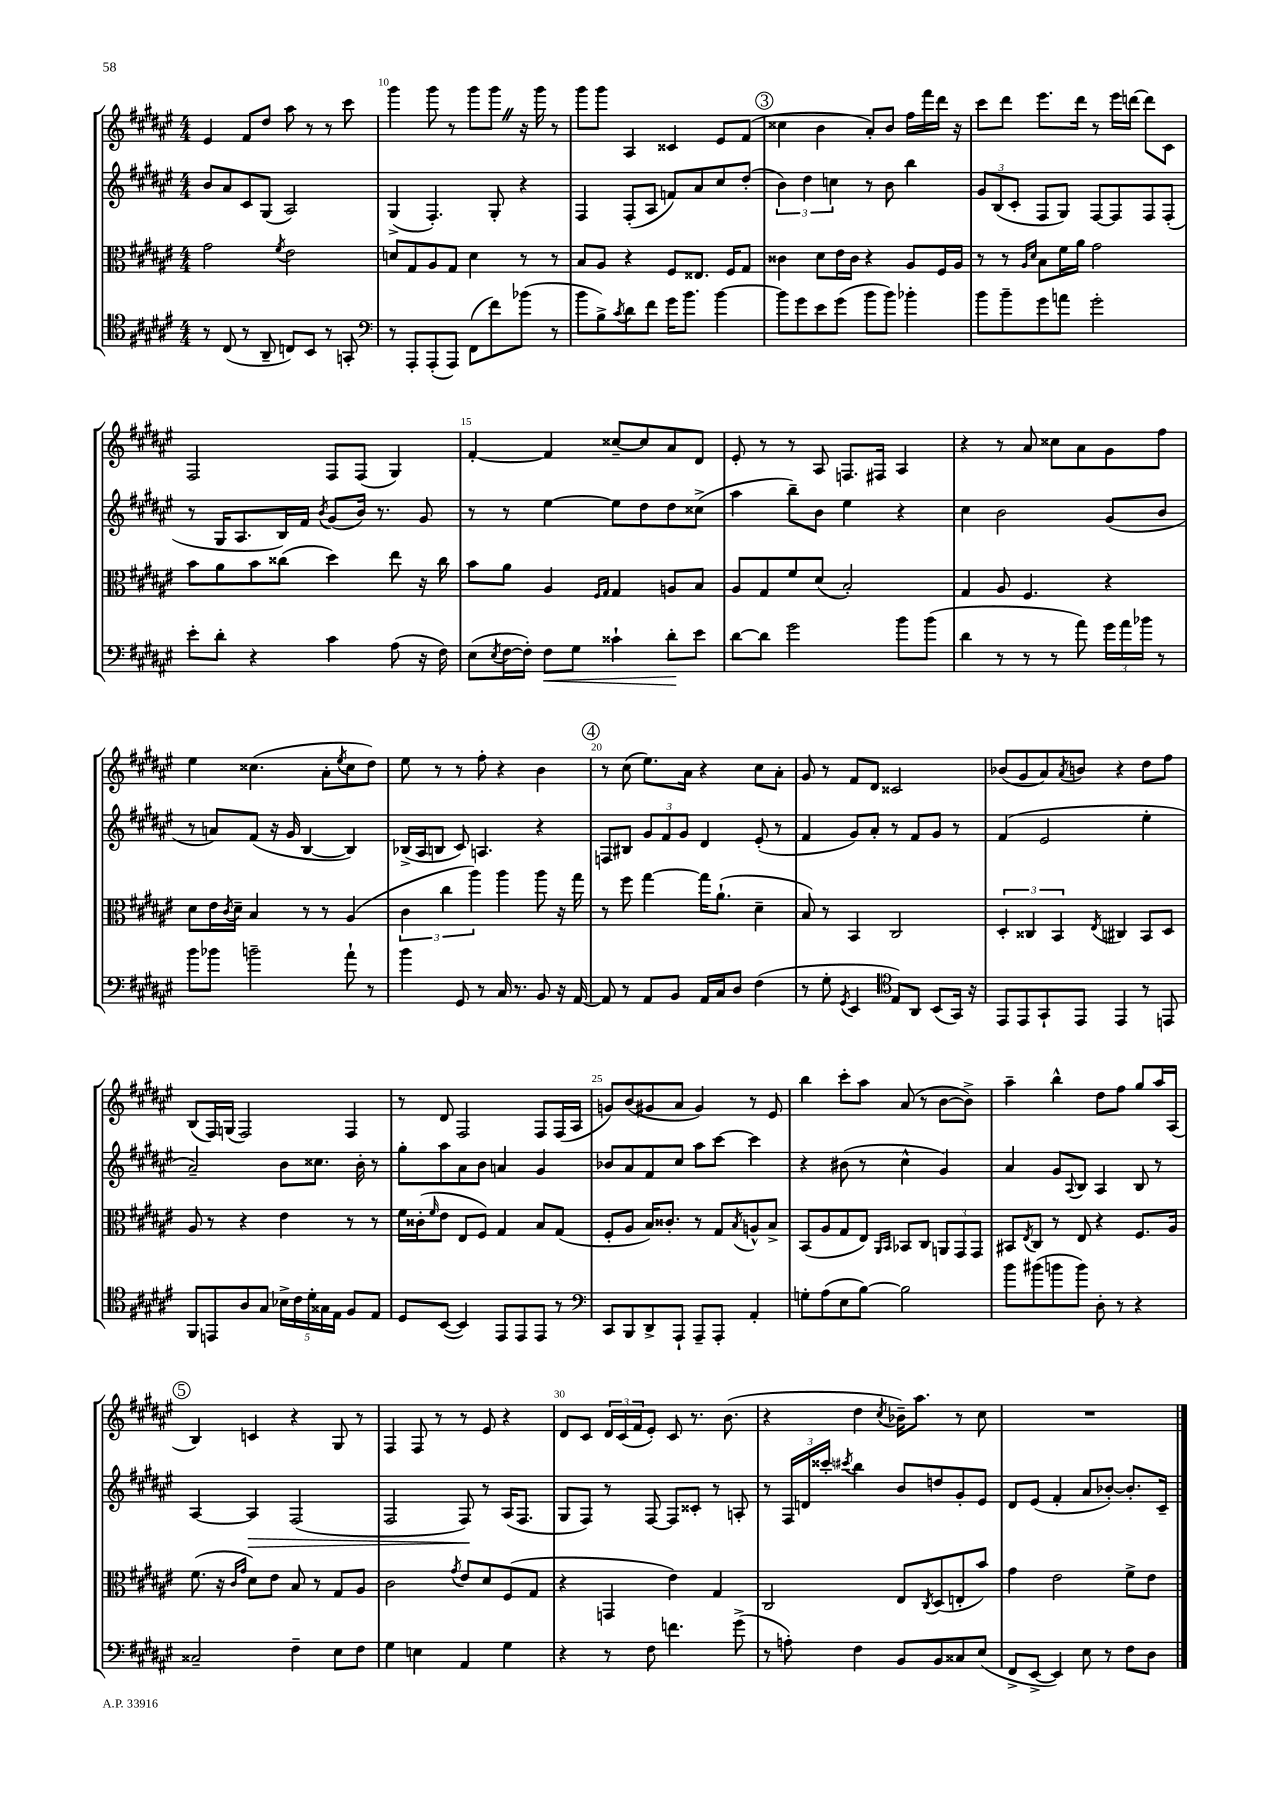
<<
\new StaffGroup <<
\new Staff = "s0" {
    \clef treble \key fis \major \numericTimeSignature \time 4/4
    eis'4 fis'8 dis''8 ais''8 r8 r8 cis'''8 |
    gis'''4 gis'''8 r8 gis'''8 gis'''8 \once \override BreathingSign.text = \markup { \musicglyph "scripts.caesura.straight" } \breathe r16 gis'''16 r8 |
    gis'''8 gis'''8 ais4 cisis'4 eis'8 fis'8( |
    \mark \markup { \circle "3" } cisis''4 b'4 ais'8-.) b'8 fis''16 fis'''16 dis'''16 r16 |
    cis'''8 dis'''8 eis'''8. dis'''16 r8 eis'''16 d'''16~ d'''8 cis'8 |
    fis2 fis8 fis8( gis4) |
    fis'4~-. fis'4 cisis''8~-- cisis''8 ais'8 dis'8 |
    eis'8-. r8 r8 ais8 f8. fis16 ais4 |
    r4 r8 ais'8 cisis''8 ais'8 gis'8 fis''8 |
    eis''4 cisis''4.( ais'8-. \acciaccatura { eis''8 } cisis''8 dis''8) |
    eis''8 r8 r8 fis''8-. r4 b'4 |
    \mark \markup { \circle "4" } r8 cis''8( eis''8.) ais'16 r4 cis''8 ais'8-. |
    gis'8 r8 fis'8 dis'8 cisis'2 |
    bes'8( gis'8 ais'8) \acciaccatura { ais'8 } b'8 r4 dis''8 fis''8 |
    b8( fis16) g16( fis2) fis4 |
    r8 dis'8 fis2 fis8 fis16( ais16 |
    g'8) b'8( gis'8 ais'8 gis'4) r8 eis'8 |
    b''4 cis'''8-. ais''8 ais'8( r8 b'8~ b'8->) |
    ais''4-- b''4-^ dis''8 fis''8 gis''8 ais''16 ais16( |
    \mark \markup { \circle "5" } b4) c'4 r4 gis8 r8 |
    fis4 fis8 r8 r8 eis'8 r4 |
    dis'8 cis'8 \tuplet 3/2 { dis'16 cis'16( fis'16 } eis'8-.) cis'8 r8. b'8.( |
    r4 dis''4 \acciaccatura { cis''8 } bes'16--) ais''8. r8 cis''8 |
    R1 \bar "|." |
}
\new Staff = "s1" {
    \clef treble \key fis \major \numericTimeSignature \time 4/4
    b'8 ais'8 cis'8 gis8( ais2) |
    gis4->( fis4.-.) gis8-. r4 |
    fis4 fis8-.( ais8 f'8) ais'8 cis''8 dis''8-.( |
    \mark \markup { \circle "3" } \tuplet 3/2 { b'4) dis''4 c''4 } r8 b'8 b''4 |
    \tuplet 3/2 { gis'8 b8( cis'8-. } fis8 gis8) fis8~ fis8 fis8 fis8-.( |
    r8 gis16 ais8. b16) fis'16 \acciaccatura { b'8 } gis'8( b'16) r8. gis'8 |
    r8 r8 eis''4~ eis''8 dis''8 dis''8 cisis''8->( |
    ais''4 b''8--) b'8 eis''4 r4 |
    cis''4 b'2 gis'8( b'8 |
    r8 a'8) fis'8( r16 gis'16 b4~ b4) |
    bes16->( ais16 b8 cis'8) a4. r4 |
    \mark \markup { \circle "4" } f8 bis8 \tuplet 3/2 { gis'8 fis'8 gis'8 } dis'4 eis'8-.( r8 |
    fis'4 gis'8) ais'8-. r8 fis'8 gis'8 r8 |
    fis'4( eis'2 eis''4-. |
    ais'2--) b'8 cisis''8. b'16-. r8 |
    gis''8-. ais''8 ais'8 b'8 a'4 gis'4 |
    bes'8 ais'8 fis'8 cis''8 ais''8 cis'''8~ cis'''4 |
    r4 bis'8( r8 cis''4-^ gis'4) |
    ais'4 gis'8 \appoggiatura { ais8 } b8 ais4 b8 r8 |
    \mark \markup { \circle "5" } ais4~ ais4\> fis2( |
    fis2 fis8\!) r8 ais16( fis8. |
    gis8 fis8) r8 fis8~ fis8 cisis'8-. r8 a8-. |
    r8 \tuplet 3/2 { fis16 d'16 cisis'''16-. } \acciaccatura { cis'''8 } b''4 b'8 d''8 gis'8-. eis'8 |
    dis'8 eis'8( fis'4-. ais'8 bes'8~-.) bes'8.-. cis'16-- \bar "|." |
}
\new Staff = "s2" {
    \clef alto \key fis \major \numericTimeSignature \time 4/4
    gis'2 \acciaccatura { fis'8 } eis'2 |
    d'8 gis8 ais8 gis8 d'4 r8 r8 |
    b8 ais8 r4 fis8 eisis8. fis16 gis8 |
    \mark \markup { \circle "3" } cisis'4 dis'8 eis'16 cisis'16 r4 ais8 fis16 ais16 |
    r8 r8 \grace { ais16 dis'16 } b8 fis'16 ais'16 gis'2 |
    b'8 ais'8 b'8 cisis''8( dis''4) eis''8 r16 cisis''16 |
    b'8 ais'8 ais4 \grace { fis16 gis16 } gis4 a8 b8 |
    ais8 gis8 fis'8 dis'8( b2-.) |
    gis4 ais8 fis4. r4 |
    dis'8 eis'16 \acciaccatura { cis'8 } dis'16-- b4 r8 r8 ais4( |
    \tuplet 3/2 { cis'4 cis''4 ais''4) } ais''4 ais''8 r16 gis''16 |
    \mark \markup { \circle "4" } r8 fis''8 gis''4~ gis''16 ais'8.-!( dis'4-- |
    b8) r8 b,4 cis2 |
    \tuplet 3/2 { dis4-. cisis4 b,4 } \acciaccatura { eis8 } cis4 b,8 dis8 |
    ais8 r8 r4 eis'4 r8 r8 |
    fis'16 cisis'16-.( \grace { fis'16 } eis'8 eis8 fis8) gis4 b8 gis8( |
    fis8-. ais8 b16) cisis'8.-. r8 gis8 \acciaccatura { b8 } a8-^ b8-> |
    b,8( ais8 gis8 eis8) \grace { ais,16 b,16 } bes,8 cis8 \tuplet 3/2 { a,8 gis,8 gis,8 } |
    bis,8 \acciaccatura { eis8 } cis8 r8 eis8 r4 fis8. ais16 |
    \mark \markup { \circle "5" } fis'8.( r16 \grace { cis'16 gis'16 } dis'8) eis'8 b8 r8 gis8 ais8 |
    cis'2 \acciaccatura { gis'8 } eis'8 dis'8 fis8( gis8 |
    r4 g,4 eis'4) gis4 |
    cis2 eis8 \acciaccatura { cis8 } dis8( e8-. b'8) |
    gis'4 eis'2 fis'8-> eis'8 \bar "|." |
}
\new Staff = "s3" {
    \clef tenor \key fis \major \numericTimeSignature \time 4/4
    r8 cis8( r8 ais,8-- c8) b,8 r8 g,8-. |
    \clef bass r8 ais,,8-. ais,,8-.( ais,,8) fis,8( fis'8) bes'8( r8 |
    b'8 b8->) \acciaccatura { cis'8 } dis'8 fis'8 gis'16 b'8. b'4~ |
    \mark \markup { \circle "3" } b'8 gis'8 eis'8 gis'8( b'8 b'8) bes'4-. |
    b'8 b'8-- gis'8 a'8 gis'2-. |
    eis'8-. dis'8-. r4 cis'4 ais8( r16 fis16) |
    eis8( \acciaccatura { eis8 } fis16~ fis16-.) fis8\< gis8 cisis'4-! dis'8-.\! eis'8 |
    dis'8~ dis'8 gis'2 b'8 b'8( |
    dis'4 r8 r8 r8 ais'8) \tuplet 3/2 { gis'16 ais'16 bes'16 } r8 |
    b'8 bes'8 b'2-- ais'8-! r8 |
    b'4 gis,8 r8 cis16 r8. b,8 r16 ais,16~ |
    \mark \markup { \circle "4" } ais,8 r8 ais,8 b,8 ais,16 cis16 dis8 fis4( |
    r8 gis8-. \acciaccatura { gis,8 } eis,4 \clef tenor eis8) ais,8 b,8( gis,16) r16 |
    eis,8 eis,8 gis,8-! eis,8 eis,4 r8 e,8 |
    fis,8 e,8 ais8 gis8 \tuplet 5/4 { bes16-> cis'16 dis'16-. gisis16 eis16 } fis8 eis8 |
    dis8 b,8~( b,4) eis,8 eis,8 eis,8 r8 |
    \clef bass cis,8 b,,8 dis,8-> ais,,8-! ais,,8-- ais,,8-. ais,4-. |
    g8-. ais8( eis8 b8~) b2 |
    b'8 bis'8( b'8 b'8) dis8-. r8 r4 |
    \mark \markup { \circle "5" } cisis2-- fis4-- eis8 fis8 |
    gis4 e4 ais,4 gis4 |
    r4 r8 fis8 f'4. gis'8->( |
    r8 a8-.) fis4 b,8 b,8 cisis8 eis8( |
    fis,8-> eis,8~-> eis,4) eis8 r8 fis8 dis8 \bar "|." |
}
>>
>>
\layout { \context { \Score currentBarNumber = #9 \override BarNumber.break-visibility = ##(#f #t #t) barNumberVisibility = #(every-nth-bar-number-visible 5) } }
